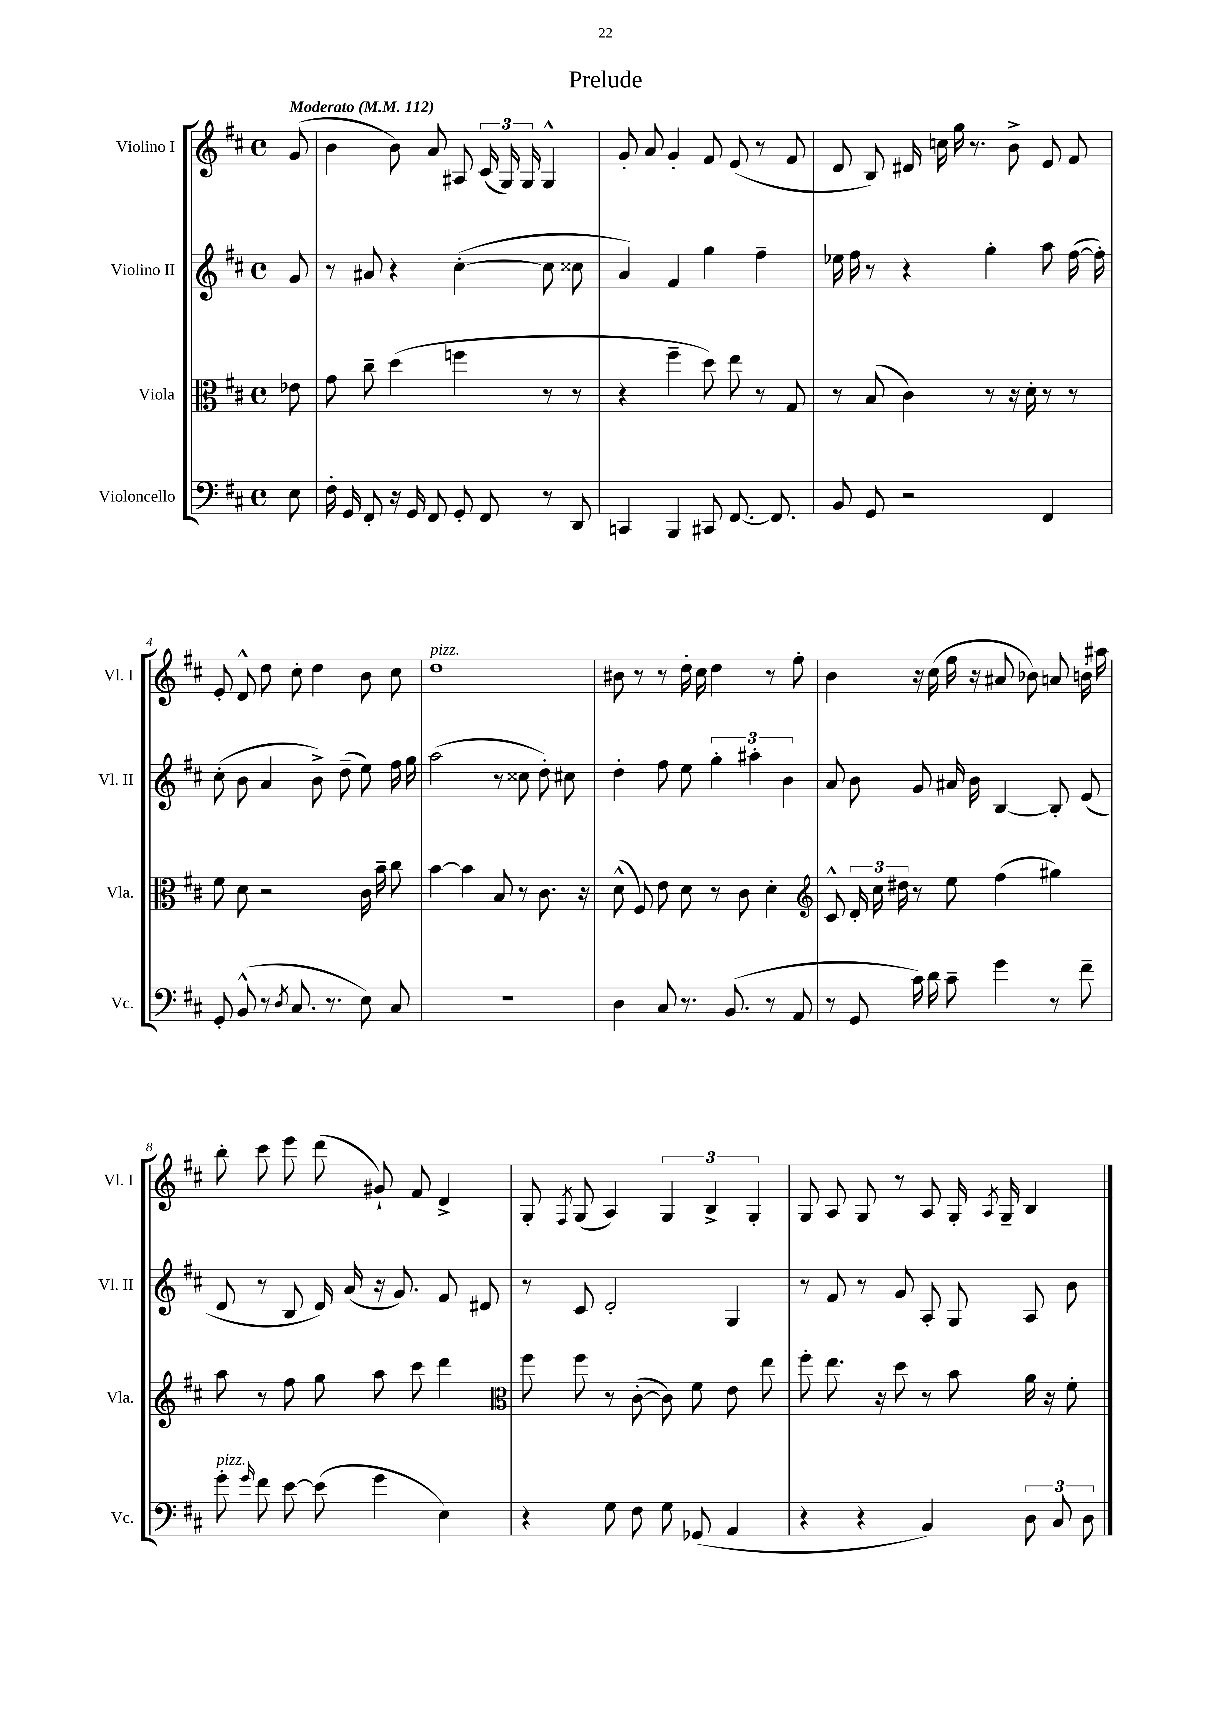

**kern	**kern	**kern	**kern
*staff4	*staff3	*staff2	*staff1
*clefF4	*clefC3	*clefG2	*clefG2
*k[f#c#]	*k[f#c#]	*k[f#c#]	*k[f#c#]
*M4/4	*M4/4	*M4/4	*M4/4
*met(c)	*met(c)	*met(c)	*met(c)
*MM112	*MM112	*MM112	*MM112
8E\	8e-\	8g/	(8g/
=	=	=	=
16F#'\	8g\	8r	4b\
16GG/	.	.	.
8FF#'/	8cc#~\	8a#/	.
16r	(4dd\	4r	8b\)
16GG/	.	.	.
8FF#/	.	.	8a/
8GG'/	4ff\	([4cc#'\	8A#/
8FF#/	.	.	(24c#/
.	.	.	24G/)
.	.	.	24G/
8r	8r	8cc#\]	4G^^/
8DD/	8r	8cc##\	.
=	=	=	=
4CC/	4r	4a/)	8g'/
.	.	.	8a/
4BBB/	4ff#~\	4f#/	4g'/
8CC#/	8dd\)	4gg\	8f#/
[8.FF#/	8ee\	.	(8e/
.	8r	4ff#~\	8r
8.FF#/]	.	.	.
.	8G/	.	8f#/
=	=	=	=
8BB/	8r	16ee-\	8d/
.	.	16ff#\	.
8GG/	(8B/	8r	8B/)
2r	4c#\)	4r	16d#/
.	.	.	16cc\
.	.	.	16gg\
.	.	.	8.r
.	8r	4gg'\	.
.	16r	.	8b^\
.	16d'\	.	.
4FF#/	8r	8aa\	8e/
.	8r	([16ff#\	8f#/
.	.	16ff#'\])	.
=	=	=	=
8GG'/	8f#\	(8cc#'\	8e'/
(8BB^^/	8d\	8b\	8d^^/
8r	2r	4a/	8dd\
8qD/	.	.	.
8.C#/	.	.	8cc#'\
.	.	8b^\)	4dd\
8.r	.	.	.
.	.	(8dd~\	.
8E\)	16c#\	8ee\)	8b\
.	16b~\	.	.
8C#/	8cc#\	16ff#\	8cc#\
.	.	16gg\	.
=	=	=	=
1r	[4b\	(2aa\	1dd
.	4b\]	.	.
.	8B/	8r	.
.	8r	8cc##\	.
.	8.c#\	8dd'\)	.
.	.	8cc#\	.
.	16r	.	.
=	=	=	=
4D\	(8d^^\	4dd'\	8b#\
.	8F#/)	.	8r
8C#/	8e\	8ff#\	8r
8.r	8d\	8ee\	16dd'\
.	.	.	16cc#\
.	8r	6gg'\	4dd\
(8.BB/	.	.	.
.	8c#\	.	.
.	.	6aa#'\	.
8r	4d'\	.	8r
.	.	6b\	.
8AA/	.	.	8ff#'\
=	=	=	=
*	*clefG2	*	*
8r	8c#^^/	8a/	4b\
8GG/	24d'/	8b\	.
.	24cc#\	.	.
.	24dd#\	.	.
16c#\)	8r	8g/	16r
16d\	.	.	(16cc#\
8c#~\	8ee\	16a#/	16ff#\
.	.	16b\	16r
4g\	(4ff#\	[4B/	8a#/
.	.	.	8b-\)
8r	4gg#\)	8B'/]	8a/
8f#~\	.	(8e/	16b'\
.	.	.	16aa#\
=	=	=	=
8g'\	8aa\	8d/	8bb'\
16qqg/	.	.	.
8f#\	8r	8r	8ccc#\
[8e\	8ff#\	8B/	8eee\
(8e\]	8gg\	16d/)	(8ddd\
.	.	(16a/	.
4g\	8aa\	16r	8g#`/)
.	.	8.g/)	.
.	8ccc#\	.	8f#/
4E\)	4ddd\	8f#/	4d^/
.	.	8d#/	.
=	=	=	=
*	*clefC3	*	*
4r	8ff#\	8r	8G'/
.	.	.	8qF#/
.	8ff#\	8c#/	(8G/
8G\	8r	2d'/	4A/)
8F#\	([8c#'\	.	.
8G\	8c#\])	.	6G/
(8GG-/	8f#\	.	.
.	.	.	6B^/
4AA/	8e\	4G/	.
.	.	.	6G'/
.	8ee\	.	.
=	=	=	=
4r	8ff#'\	8r	8G/
.	8.ee\	8f#/	8A/
4r	.	8r	8G/
.	16r	.	.
.	8dd\	8g/	8r
4BB/)	8r	8A'/	8A/
.	8b\	8G/	16G'/
.	.	.	8qA/
.	.	.	16G~/
12D\	16a\	8A/	4B/
.	16r	.	.
12C#/	.	.	.
.	8f#'\	8b\	.
12D\	.	.	.
==	==	==	==
*-	*-	*-	*-
